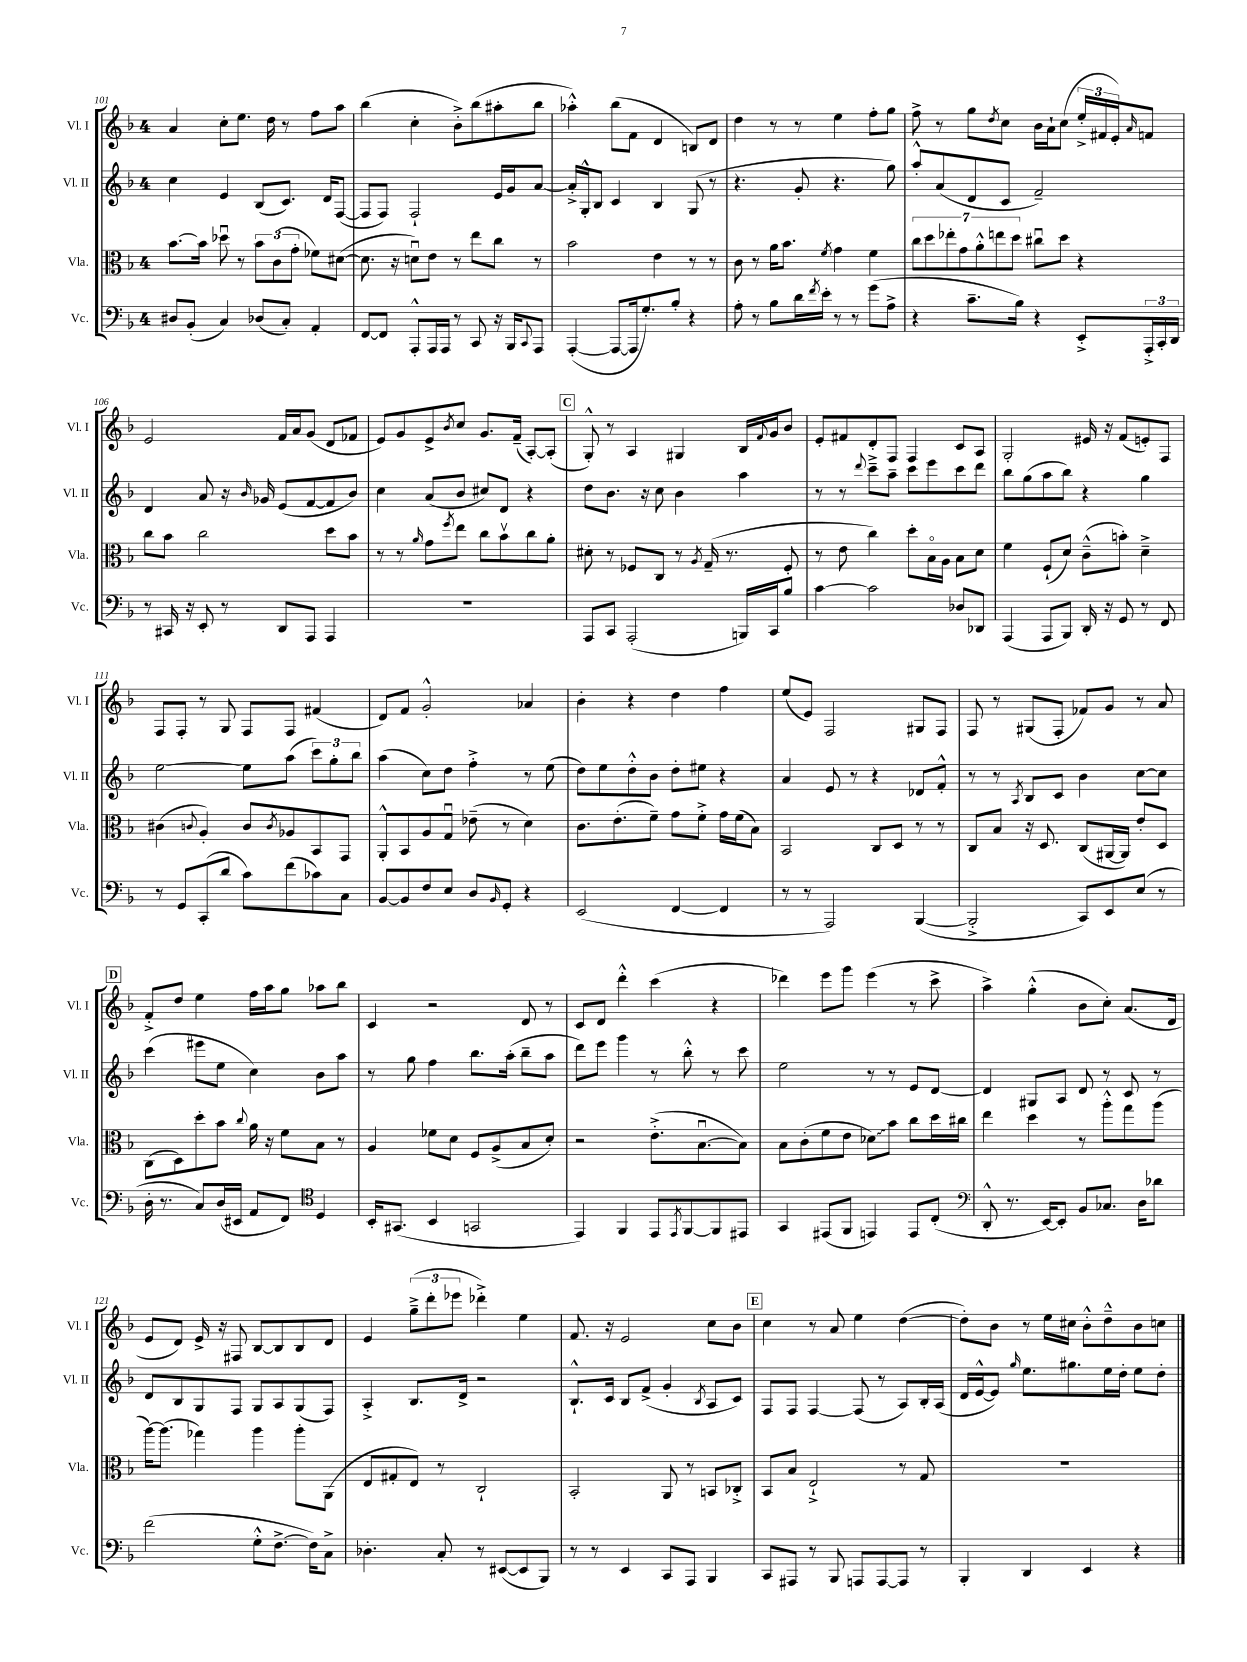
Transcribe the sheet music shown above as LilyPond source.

<<
\new StaffGroup <<
\new Staff = "s0" \with { instrumentName = "Vl. I" shortInstrumentName = "Vl. I" } {
    \clef treble \key f \major \once \override Staff.TimeSignature.style = #'single-digit \time 4/4
    a'4 c''8-. e''8. d''16 r8 f''8 a''8 |
    bes''4( c''4-. bes'8-.->) bes''8( ais''8-. bes''8 |
    aes''4-.-^) bes''8( f'8 d'4 b8) d'8 |
    d''4 r8 r8 e''4 f''8-. g''8 |
    f''8-> r8 g''8 \acciaccatura { d''8 } c''8 bes'16 a'16-! c''8( \tuplet 3/2 { e''16-.-> fis'16 e'16-.) } \grace { a'16 } f'8 |
    e'2 f'16 a'16 g'8( d'8 fes'8 |
    e'8) g'8 e'8-> \acciaccatura { bes'8 } c''8 g'8. f'16--( a8~-.) a8-.( |
    \mark \markup { \box "C" } g8-.-^) r8 a4 gis4 bes16 \appoggiatura { f'8 } g'16 bes'8 |
    e'8-. fis'8 d'8-. f8 f4 c'8 a8 |
    g2-. eis'16 r16 f'8( e'8-.) f8 |
    f8 f8-. r8 g8 f8 f8 fis'4( |
    d'8) f'8 g'2-.-^ aes'4 |
    bes'4-. r4 d''4 f''4 |
    e''8( e'8) f2 gis8 f8 |
    f8 r8 gis8( f8-. fes'8) g'8 r8 a'8 |
    \mark \markup { \box "D" } f'8-.-> d''8 e''4 f''16 a''16 g''8 aes''8 bes''8 |
    c'4 r2 d'8 r8 |
    c'8 d'8 d'''4-.-^ c'''4( r4 |
    des'''4) e'''8 g'''8 e'''4( r8 c'''8-> |
    a''4->) g''4-.-^( bes'8 c''8-.) a'8.( d'16 |
    e'8 d'8) e'16-> r16 fis8 bes8~ bes8 bes8 d'8 |
    e'4 \tuplet 3/2 { g''8--->( d'''8-. ees'''8 } des'''4-.->) e''4 |
    f'8. r16 e'2 c''8 bes'8 |
    \mark \markup { \box "E" } c''4 r8 a'8 e''4 d''4~( |
    d''8-.) bes'8 r8 e''16 cis''16 bes'8-.-^ d''8---^ bes'8 c''8 \bar "|." |
}
\new Staff = "s1" \with { instrumentName = "Vl. II" shortInstrumentName = "Vl. II" } {
    \clef treble \key f \major \once \override Staff.TimeSignature.style = #'single-digit \time 4/4
    c''4 e'4 bes8( c'8.) d'16 f8~( |
    f8 f8) f2-! e'16 g'16 a'8~ |
    a'16-.-> g16-.-^ bes8 c'4 bes4 g8( r8 |
    r4. g'8-. r4. g''8) |
    a''8-.-^ a'8( d'8 c'8 f'2--) |
    d'4 a'8 r16 \grace { bes'16 } ges'16 e'8( f'8~ f'8 bes'8) |
    c''4 a'8( bes'8 cis''8) d'8 r4 |
    \mark \markup { \box "C" } d''8 bes'8. r16 c''8 bes'4 a''4 |
    r8 r8 \appoggiatura { d'''8 } c'''8---> a''8-- c'''8 e'''8 c'''8 d'''8 |
    bes''8 g''8( a''8 bes''8) r4 g''4 |
    e''2~ e''8 a''8( \tuplet 3/2 { c'''8) g''8-. bes''8 } |
    a''4( c''8) d''8 f''4-.-> r8 e''8( |
    d''8) e''8 d''8-.-^ bes'8 d''8-. eis''8 r4 |
    a'4 e'8 r8 r4 des'8 f'8-.-^ |
    r8 r8 \acciaccatura { a8 } bes8 c'8 bes'4 c''8~ c''8 |
    \mark \markup { \box "D" } c'''4( eis'''8 e''8 c''4) bes'8 a''8 |
    r8 g''8 f''4 bes''8. a''16-.( bes''8-- a''8 |
    d'''8) e'''8 g'''4 r8 bes''8-.-^ r8 c'''8 |
    e''2 r8 r8 e'8 d'8~ |
    d'4 gis8 a8 d'8 r8 c'8 r8 |
    d'8 bes8 g8 f8 g8 a8 g8( f8) |
    a4-.-> bes8. d'16-> r2 |
    bes8.-!-^ c'16 bes8 f'8->( g'4-. \acciaccatura { bes8 } a8 c'8) |
    \mark \markup { \box "E" } f8 f8 f4~ f8( r8 a8) bes16-. a16( |
    d'16 e'16~-^ e'8) \grace { g''16 } e''8. gis''8. e''16 d''16-. e''8 d''8-. \bar "|." |
}
\new Staff = "s2" \with { instrumentName = "Vla." shortInstrumentName = "Vla." } {
    \clef alto \key f \major \once \override Staff.TimeSignature.style = #'single-digit \time 4/4
    bes'8.~ bes'16 des''8\downbow r8 \tuplet 3/2 { bes'8 c'8( g'8-. } fes'8) dis'8~( |
    dis'8. r16 d'8\downbow) e'8 r8 e''8 c''8 r8 |
    bes'2 e'4 r8 r8 |
    c'8 r8 a'16 bes'8. \acciaccatura { f'8 } g'4 f'4 |
    \tuplet 7/4 { c''8 d''8 ees''8-. g'8 a'8-.-^ e''8 d''8 } cis''8\downbow d''8 r4 |
    c''8 bes'8 c''2 d''8 bes'8 |
    r8 r8 \grace { a'16 } g'8 \acciaccatura { f''8 } e''8 c''8 bes'8\upbow c''8 a'8-. |
    \mark \markup { \box "C" } dis'8-. r8 fes8 c8 r8 \acciaccatura { a8 } g16--( r8. fes8-. |
    r8 e'8 c''4) d''8-. bes16\flageolet a16 bes8 d'8 |
    f'4 f8-!( d'8) c'8---^( b'8-.) d'4---> |
    cis'4( \appoggiatura { c'8 } a4-.) c'8 \acciaccatura { c'8 } aes8 bes,8 g,8 |
    a,8-.-^ bes,8 a8 g8\downbow ees'8--( r8 d'4) |
    c'8. e'8.-.( f'8--) g'8 f'8-.-> g'16 f'16( bes8) |
    bes,2 c8 d8 r8 r8 |
    c8 bes8 r16 d8. c8( ais,16~ ais,16) e'8-. d8 |
    \mark \markup { \box "D" } c8( d8) d''8-. bes'8 \appoggiatura { c''8 } a'16 r16 f'8 bes8 r8 |
    a4 fes'8 d'8 f8 a8->( bes8 d'8-.) |
    r2 e'8.-.->( bes8.~\downbow bes8) |
    bes8 c'8-.( f'8 e'8 \once \override Glissando.style = #'zigzag des'8\glissando) bes'8 c''8 d''16 cis''16 |
    e''4 d''4 r8 a''8-.-^ g''8 a''8( |
    a''16~) a''8.( ges''4) a''4 a''8-. a,8( |
    e8 gis8-. e8) r8 c2-! |
    bes,2-. a,8 r8 b,8 ces8-.-> |
    \mark \markup { \box "E" } bes,8 bes8 e2-!-> r8 g8 |
    R1 \bar "|." |
}
\new Staff = "s3" \with { instrumentName = "Vc." shortInstrumentName = "Vc." } {
    \clef bass \key f \major \once \override Staff.TimeSignature.style = #'single-digit \time 4/4
    dis8 bes,8-.( c4) des8( c8-.) a,4-. |
    f,8~ f,8 a,,8-.-^ a,,16 a,,16 r8 c,8 r16 bes,,16 \appoggiatura { c,8 } a,,8 |
    a,,4~-.( a,,8~ a,,16 g8.-.) bes8-. r4 |
    a8-. r8 bes8 d'16 \acciaccatura { f'8 } e'16-. r8 r8 g'8( a8-> |
    r4 c'8.-- bes16) r4 e,8-.-> \tuplet 3/2 { a,,16-.-> c,16-. d,16 } |
    r8 cis,16 r16 e,8-. r8 d,8 a,,8 a,,4 |
    R1 |
    \mark \markup { \box "C" } a,,8 c,8 a,,2-.( b,,16) c,16 bes8 |
    c'4~ c'2 des8 des,8 |
    a,,4( a,,8 bes,,8) d,16-. r16 g,8 r8 f,8 |
    r8 g,8 c,8-.( d'8 c'8) f'8( ces'8) c8 |
    bes,8~ bes,8 f8 e8 d8 \grace { bes,16 } g,8-. r4 |
    e,2( f,4~ f,4 |
    r8 r8 a,,2) bes,,4~( |
    bes,,2-.-> c,8) e,8 e8( r8 |
    \mark \markup { \box "D" } d16-. r8. c8) d16( eis,16 a,8 f,8) \clef tenor d4 |
    bes,16-. gis,8.( bes,4 g,2 |
    e,4) f,4 e,8 \acciaccatura { e,8 } f,8~ f,8 eis,8 |
    g,4 eis,8( f,8 e,4) e,8 c8-.( |
    \clef bass d,8-.-^ r8. e,16~) e,8-. bes,8 ces8. d16 des'8 |
    f'2( g8-.-^ f8.~-> f16) c8-> |
    des4.-. c8-. r8 eis,8~( eis,8 bes,,8) |
    r8 r8 e,4 c,8 a,,8 bes,,4 |
    \mark \markup { \box "E" } c,8 ais,,8 r8 bes,,8 a,,8 a,,8~ a,,8 r8 |
    bes,,4-. d,4 e,4 r4 \bar "|." |
}
>>
>>
\layout { \context { \Score currentBarNumber = #101 } }
